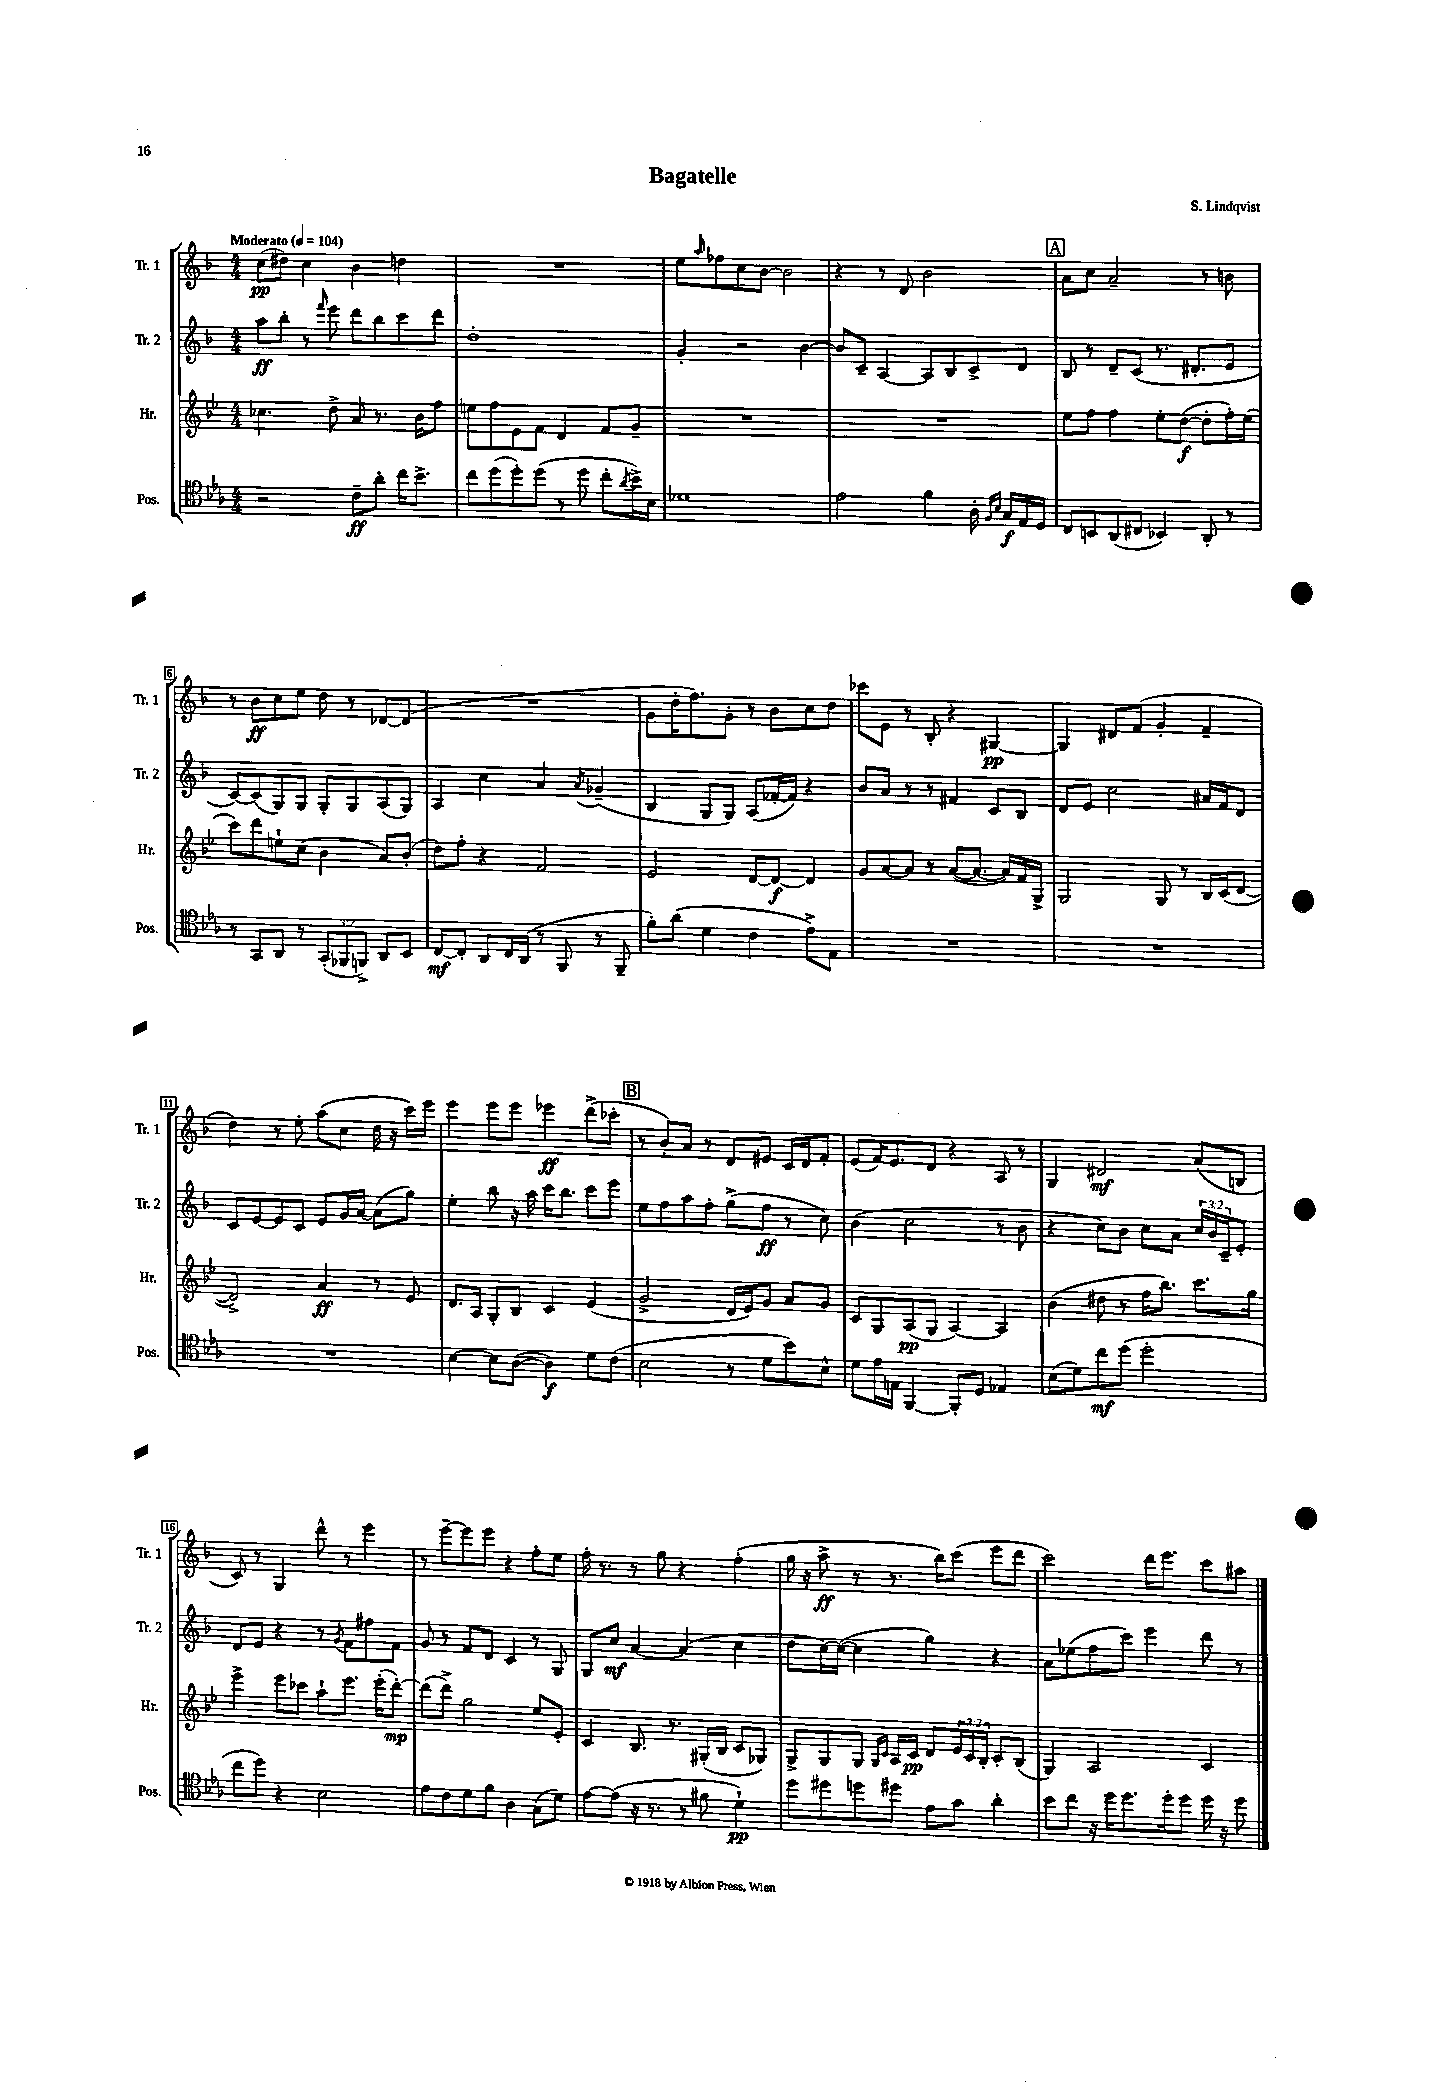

**kern	**dynam	**kern	**dynam	**kern	**dynam	**kern	**dynam
*part4	*part4	*part3	*part3	*part2	*part2	*part1	*part1
*staff4	*staff4	*staff3	*staff3	*staff2	*staff2	*staff1	*staff1
*I"Pos.	*	*I"Hr.	*	*I"Tr. 2	*	*I"Tr. 1	*
*I'Pos.	*	*I'Hr.	*	*I'Tr. 2	*	*I'Tr. 1	*
*clefC4	*	*clefG2	*	*clefG2	*	*clefG2	*
*k[b-e-a-]	*	*k[b-e-]	*	*k[b-]	*	*k[b-]	*
*M4/4	*	*M4/4	*	*M4/4	*	*M4/4	*
*MM104	*	*MM104	*	*MM104	*	*MM104	*
=1	=1	=1	=1	=1	=1	=1	=1
!	!	!	!	!	!	!LO:TX:a:B:t=Moderato	!
2r	.	4.cc-X\	.	8aa\L	ff	(8cc\L	pp
.	.	.	.	8bb-'\J	.	8dd#X\J)	.
.	.	.	.	8r	.	4cc\	.
.	.	.	.	16qqfff/	.	.	.
.	.	8dd^\	.	8eee\	.	.	.
8c~\L	ff	8a/	.	8ddd\L	.	4b-\	.
8a-'\J	.	8.r	.	8bb-\	.	.	.
16cc\KL	.	.	.	8ccc\	.	4ddn\	.
8.b-^\J	.	16b-\KL	.	.	.	.	.
.	.	8ff\J	.	8ddd\J	.	.	.
=2	=2	=2	=2	=2	=2	=2	=2
8cc\L	.	8een\L	.	1dd'	.	1r	.
(8dd\	.	8ff\	.	.	.	.	.
8dd'\)	.	8e-\	.	.	.	.	.
(8dd\J	.	8f\J	.	.	.	.	.
8r	.	4d/	.	.	.	.	.
8dd\	.	.	.	.	.	.	.
8cc'\L	.	8f/L	.	.	.	.	.
8qa-/	.	.	.	.	.	.	.
16b-^\L)	.	8g~/J	.	.	.	.	.
16B-\JJ	.	.	.	.	.	.	.
=3	=3	=3	=3	=3	=3	=3	=3
1d-X	.	1r	.	4g'/	.	8ee\L	.
.	.	.	.	.	.	16qqaa/	.
.	.	.	.	.	.	8ff-X\	.
.	.	.	.	2r	.	8cc\	.
.	.	.	.	.	.	[8b-\J	.
.	.	.	.	.	.	2b-\]	.
.	.	.	.	[4b-\	.	.	.
=4	=4	=4	=4	=4	=4	=4	=4
2e-\	.	1r	.	8b-/L]	.	4r	.
.	.	.	.	8c~/J	.	.	.
.	.	.	.	[4A/	.	8r	.
.	.	.	.	.	.	8d/	.
4f\	.	.	.	8A/L]	.	2b-\	.
.	.	.	.	8B-/	.	.	.
16A-'\	.	.	.	8c^/	.	.	.
16qqF/LL	.	.	.	.	.	.	.
16qqB-/JJ	.	.	.	.	.	.	.
16G/LL	f	.	.	.	.	.	.
16E-/	.	.	.	8d/J	.	.	.
16D/JJ	.	.	.	.	.	.	.
!!LO:REH:place=s1:t=A
=5	=5	=5	=5	=5	=5	=5	=5
8C/L	.	8ee-\L	.	8B-/	.	8a\L	.
8BBn/	.	8ff\J	.	8r	.	8cc\J	.
(8AA-/	.	4ff\	.	8d~/L	.	2a~/	.
8C#X/J	.	.	.	(8c/J	.	.	.
4BB-X/)	.	8ee-'\L	.	8.r	.	.	.
.	.	([8dd\J	f	.	.	.	.
.	.	.	.	8.d#X'/L	.	.	.
8AA-'/	.	8dd'\L]	.	.	.	8r	.
8r	.	16ff'\L)	.	8e/J	.	8bn\	.
.	.	(16ee-\JJ	.	.	.	.	.
!!LO:LB:g=z
=6	=6	=6	=6	=6	=6	=6	=6
8r	.	8ccc\L)	.	[8c/L)	.	8r	.
8GG/L	.	8ddd\	.	(8c/]	.	8b-\L	ff
8AA-/J	.	8een`\	.	8G/)	.	8cc\	.
8r	.	(8cc\J	.	8G/J	.	8ee\J	.
(12GG'/L	.	4b-\	.	8G'/L	.	8dd\	.
12FF-X/	.	.	.	.	.	.	.
.	.	.	.	8G/	.	8r	.
12FFn^/J)	.	.	.	.	.	.	.
8AA-/L	.	8a/L)	.	(8A/	.	[8d-X/L	.
8BB-/J	.	(8b-'/J	.	8G/J)	.	(8d-/J]	.
=7	=7	=7	=7	=7	=7	=7	=7
[8C/L	mf	8dd\L)	.	4A/	.	1r	.
8C'/J]	.	8ff'\J	.	.	.	.	.
8AA-/L	.	4r	.	4cc\	.	.	.
16C/L	.	.	.	.	.	.	.
(16AA-/JJ	.	.	.	.	.	.	.
8r	.	2f/	.	4a/	.	.	.
8FF/	.	.	.	.	.	.	.
.	.	.	.	8qa/	.	.	.
8r	.	.	.	(4g-X~/	.	.	.
8FF~/	.	.	.	.	.	.	.
=8	=8	=8	=8	=8	=8	=8	=8
8f'\L)	.	2e-/	.	4B-/	.	8g\L	.
(8a-\J	.	.	.	.	.	16dd'\K	.
.	.	.	.	.	.	8.ff\)	.
4d\	.	.	.	8G/L	.	.	.
.	.	.	.	8G/J)	.	8g'\J	.
4c\	.	[8d/L	.	(8A/L	.	8r	.
.	.	8d/J_	f	[16f-X'/L	.	8b-\L	.
.	.	.	.	16f-/JJ])	.	.	.
8e-^\L)	.	4d/]	.	4r	.	8cc\	.
8E-\J	.	.	.	.	.	8dd\J	.
=9	=9	=9	=9	=9	=9	=9	=9
1r	.	8g/L	.	8b-/L	.	8ccc-X\L	.
.	.	[8a/	.	8a/J	.	8e\J	.
.	.	8a/J]	.	8r	.	8r	.
.	.	8r	.	8r	.	8B-'/	.
.	.	([8a/L	.	4f#X/	.	4r	.
.	.	8.a/J_	.	.	.	.	.
.	.	.	.	8c/L	.	[4G#X/	pp
.	.	16a/LL])	.	.	.	.	.
.	.	16f/	.	8B-/J	.	.	.
.	.	16G^/JJ	.	.	.	.	.
=10	=10	=10	=10	=10	=10	=10	=10
1r	.	2G/	.	8d/L	.	4G#/]	.
.	.	.	.	8e/J	.	.	.
.	.	.	.	2cc\	.	8d#X/L	.
.	.	.	.	.	.	(8f/J	.
.	.	8G/	.	.	.	4g'/	.
.	.	8r	.	.	.	.	.
.	.	16B-/LL	.	16a#X/LL	.	4f~/	.
.	.	(16c/J	.	16f/J	.	.	.
.	.	[8d/J	.	8d/J	.	.	.
!!LO:LB:g=z
=11	=11	=11	=11	=11	=11	=11	=11
1r	.	2d^/])	.	8c/L	.	4dd\)	.
.	.	.	.	[8e/	.	.	.
.	.	.	.	8e/]	.	8r	.
.	.	.	.	8c/J	.	8ee'\	.
.	.	4a/	ff	8e/L	.	(8aa\L	.
.	.	.	.	16g/L	.	8cc\J	.
.	.	.	.	[16a/JJ	.	.	.
.	.	8r	.	(8a\L]	.	16dd\	.
.	.	.	.	.	.	16r	.
.	.	8e-/	.	8gg\J)	.	16ccc\LL)	.
.	.	.	.	.	.	16eee\JJ	.
=12	=12	=12	=12	=12	=12	=12	=12
[4B-\	.	8.d/L	.	4ee'\	.	4eee\	.
.	.	16A/Jk	.	.	.	.	.
8B-\L]	.	8G'/L	.	8bb-\	.	8eee\L	.
([8A-\J	.	8B-/J	.	16r	.	8eee\J	.
.	.	.	.	16aa\	.	.	.
4A-\])	f	4c/	.	16ccc\KL	.	4eee-X\	ff
.	.	.	.	8.bb-\J	.	.	.
8d\L	.	(4e-/	.	8ccc\L	.	(8ddd^\L	.
(8c\J	.	.	.	8eee\J	.	8ccc-X'\J	.
!!LO:REH:place=s1:t=B
=13	=13	=13	=13	=13	=13	=13	=13
2B-\	.	2g^/	.	8ee\L	.	8r	.
.	.	.	.	8ff\	.	8b-'/L)	.
.	.	.	.	8aa\	.	8a/J	.
.	.	.	.	8ff'\J	.	8r	.
8r	.	16d/LL	.	(8gg^\L	.	8d/L	.
.	.	16e-/J)	.	.	.	.	.
8d\L	.	8g/J	.	8ff\J	ff	8e#X/J	.
8b-\)	.	8a/L	.	8r	.	16c/LL	.
.	.	.	.	.	.	16d/J	.
8B-^^\J	.	8g/J	.	8cc\)	.	8f'/J	.
=14	=14	=14	=14	=14	=14	=14	=14
8d\L	.	8c/L	.	(4b-\	.	(8e/L	.
16e-\L	.	8G/	.	.	.	16f/K)	.
16En\JJ	.	.	.	.	.	8.e/	.
[4FF/	.	(8A/	pp	2cc\	.	.	.
.	.	8G/J	.	.	.	8d/J	.
8FF'/L]	.	[4A/)	.	.	.	4r	.
8D/J	.	.	.	.	.	.	.
4E-X/	.	4A/]	.	8r	.	8A/	.
.	.	.	.	8b-\	.	8r	.
=15	=15	=15	=15	=15	=15	=15	=15
(8B-\L	.	(4b-\	.	4r	.	4G/	.
8d\)	.	.	.	.	.	.	.
8cc\	mf	8dd#X\	.	8cc\L)	.	2d#X/	mf
(8dd\J	.	8r	.	8b-\J	.	.	.
2dd'\	.	16ff\KL	.	8cc\L	.	.	.
.	.	8.bb-\J)	.	.	.	.	.
.	.	.	.	8a\J	.	.	.
.	.	8.ccc\L	.	24cc/LL	.	(8a/L	.
.	.	.	.	24b-/	.	.	.
.	.	.	.	24c~/J	.	.	.
.	.	.	.	8e'/J	.	8Bn/J	.
.	.	16gg\Jk	.	.	.	.	.
!!LO:LB:g=z
=16	=16	=16	=16	=16	=16	=16	=16
8cc\L	.	4eee-^\	.	8d/L	.	8c/)	.
8dd\J)	.	.	.	8e/J	.	8r	.
4r	.	8eee-\L	.	4r	.	4G/	.
.	.	8ccc-X\J	.	.	.	.	.
2B-\	.	8aa`\L	.	8r	.	8ddd^^\	.
.	.	.	.	8qg/	.	.	.
.	.	8.eee-\J	.	8f\L	.	8r	.
.	.	.	.	8ff#X\	.	4eee\	.
.	.	(16eee-'\KL	.	.	.	.	.
.	.	[8ddd'\J)	mp	8f\J	.	.	.
=17	=17	=17	=17	=17	=17	=17	=17
8e-\L	.	(8ddd\L]	.	8g/	.	8r	.
8c\	.	8ddd^\J)	.	8r	.	[8eee~\L	.
8d\	.	2gg\	.	8f/L	.	8eee\]	.
8f\J	.	.	.	8d/J	.	8eee\J	.
4A-\	.	.	.	4c/	.	4r	.
(8G\L	.	8ee-/L	.	8r	.	8ff'\L	.
8d\J)	.	8e-'/J	.	8G/	.	8ee\J	.
=18	=18	=18	=18	=18	=18	=18	=18
[8e-\L	.	4c/	.	8G/L	.	16ff'\	.
.	.	.	.	.	.	8.r	.
(8e-\J]	.	.	.	8cc/J	mf	.	.
16r	.	8.B-/	.	[4a/	.	8r	.
8.r	.	.	.	.	.	.	.
.	.	.	.	.	.	8gg\	.
.	.	8.r	.	.	.	.	.
8r	.	.	.	(4a/]	.	4r	.
8f#X\	.	(16G#X'/LL	.	.	.	.	.
.	.	16B-/JJ	.	.	.	.	.
4d`\)	pp	8c/L	.	4cc\	.	(4ff'\	.
.	.	8G-X/J)	.	.	.	.	.
=19	=19	=19	=19	=19	=19	=19	=19
8dd\L	.	8G^/L	.	8dd\L	.	16gg\	.
.	.	.	.	.	.	16r	.
8dd#X\	.	8G/	.	[16cc\L)	.	8aa^\	ff
.	.	.	.	(16cc\JJ_	.	.	.
8ddn\	.	8G/J	.	4cc\]	.	8r	.
.	.	16qqG/LL	.	.	.	.	.
.	.	16qqc/JJ	.	.	.	.	.
8dd#X\J	.	16A/LL	.	.	.	8.r	.
.	.	16c/JJ	pp	.	.	.	.
8e-\L	.	8d/L	.	4gg\)	.	.	.
.	.	.	.	.	.	16bb-\KL)	.
8g\J	.	24e-/L	.	.	.	(8ccc\J	.
.	.	24c/	.	.	.	.	.
.	.	24B-'/JJ	.	.	.	.	.
4a-'\	.	8c'/L	.	4r	.	8eee\L	.
.	.	(8B-/J	.	.	.	8ddd\J	.
=20	=20	=20	=20	=20	=20	=20	=20
8b-\L	.	4G/)	.	8a\L	.	2ccc\)	.
8cc\J	.	.	.	(8ee-X\	.	.	.
16r	.	2A/	.	8ff\	.	.	.
16dd\KL	.	.	.	.	.	.	.
8.dd\	.	.	.	8ccc\J)	.	.	.
.	.	.	.	4eee\	.	16ddd\KL	.
16dd'\k	.	.	.	.	.	8.eee\J	.
8dd\J	.	.	.	.	.	.	.
16dd\	.	4c/	.	8ddd\	.	8ccc\L	.
16r	.	.	.	.	.	.	.
8dd\	.	.	.	8r	.	8aa#X\J	.
==	==	==	==	==	==	==	==
*-	*-	*-	*-	*-	*-	*-	*-
